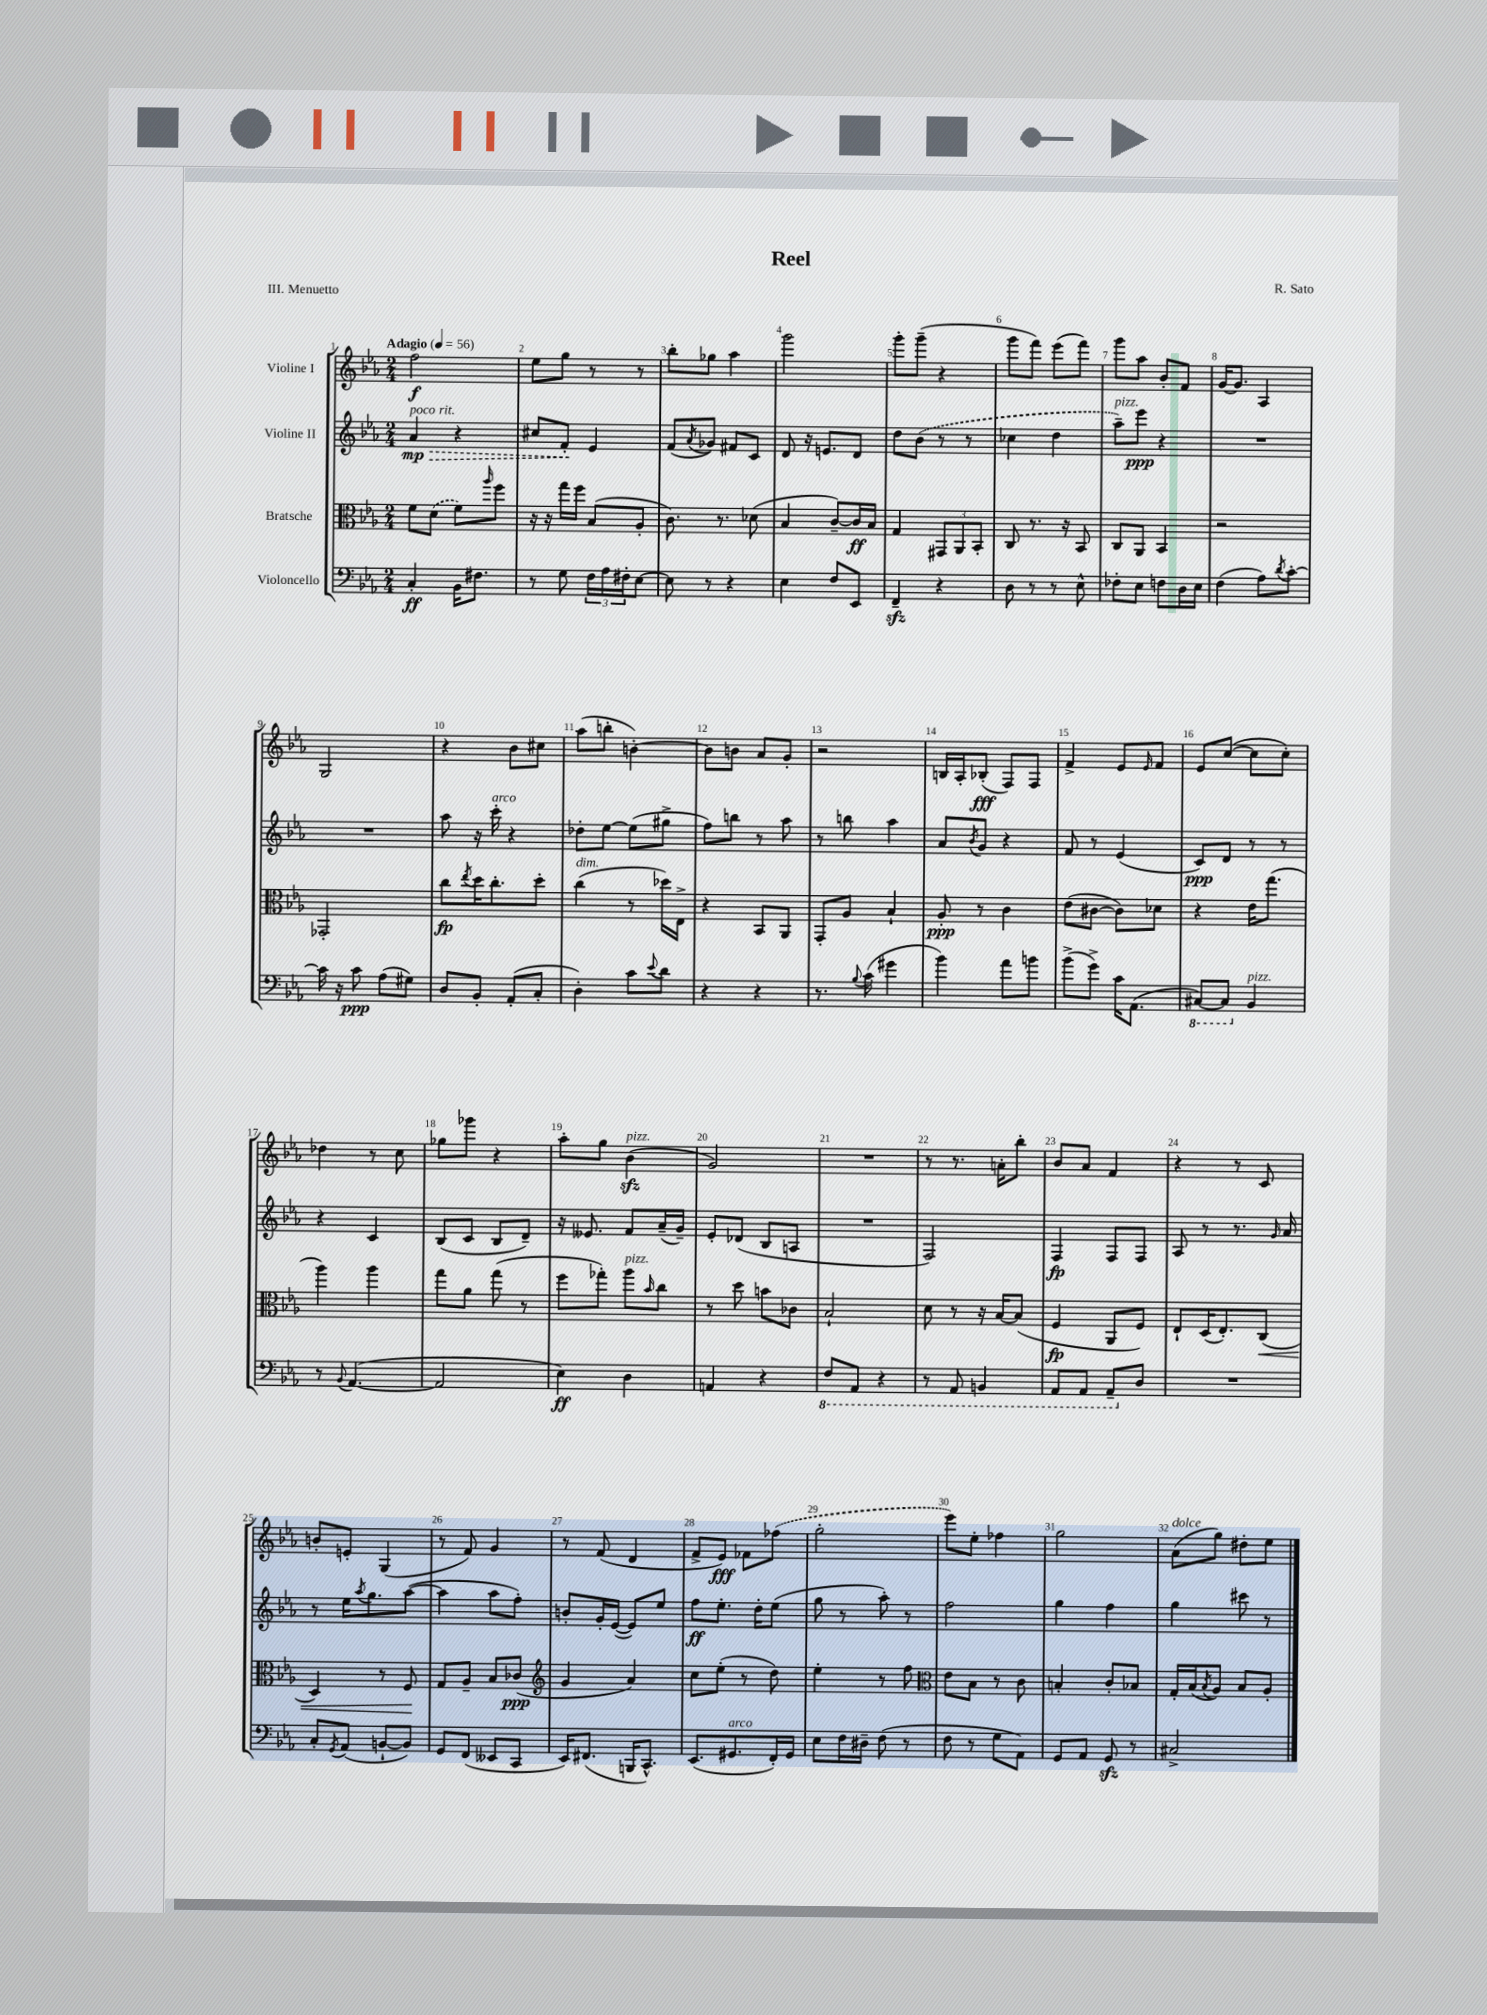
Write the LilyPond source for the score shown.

\header { title = "Reel" composer = "R. Sato" piece = "III. Menuetto" }
<<
\new StaffGroup <<
\new Staff = "s0" \with { instrumentName = "Violine I" } {
    \clef treble \key ees \major \numericTimeSignature \time 2/4 \tempo "Adagio" 4 = 56
    f''2\f |
    ees''8 g''8 r8 r8 |
    bes''8-. ges''8 aes''4 |
    g'''2 |
    g'''8-. g'''8--( r4 |
    g'''8 f'''8) ees'''8( f'''8) |
    g'''8 aes''8 bes'8-. f'8 |
    g'16~ g'8. aes4 |
    g2 |
    r4 bes'8 cis''8 |
    aes''8( b''8-. b'4~-.) |
    b'8 b'8 aes'8 g'8-. |
    r2 |
    b16 aes16-. bes8-.\fff( f8) f8 |
    f'4-> ees'8 \grace { ees'16 } f'8 |
    ees'8 c''8~( c''8 c''8-.) |
    des''4 r8 c''8 |
    ges''8 ges'''8 r4 |
    aes''8-. g''8 bes'4\sfz^\markup { \italic "pizz." }( |
    g'2) |
    R2 |
    r8 r8. a'16-. bes''8-. |
    bes'8 aes'8 f'4 |
    r4 r8 c'8 |
    b'8-. e'8-. g4( |
    r8 f'8) g'4 |
    r8 f'8( d'4 |
    f'8-> ees'8\fff) fes'8 \once \slurDashed fes''8( |
    g''2-. |
    ees'''8) ees''8-. fes''4 |
    g''2 |
    aes'8^\markup { \italic "dolce" }( g''8) dis''8-. ees''8 \bar "|." |
}
\new Staff = "s1" \with { instrumentName = "Violine II" } {
    \clef treble \key ees \major \numericTimeSignature \time 2/4
    \once \override Hairpin.style = #'dashed-line aes'4\mp\>^\markup { \italic "poco rit." } r4 |
    cis''8 f'8-.\! ees'4 |
    f'8( \acciaccatura { aes'8 } ges'8) fis'8 c'8 |
    d'8 r16 e'8. d'8 |
    d''8 \once \slurDashed bes'8( r8 r8 |
    ces''4 d''4 |
    aes''8--^\markup { \italic "pizz." }) ees'''8\ppp r4 |
    R2 |
    R2 |
    aes''8 r16 c'''16-.^\markup { \italic "arco" } r4 |
    des''8-. ees''8~ ees''8( gis''8-> |
    f''8) b''8 r8 aes''8 |
    r8 b''8 aes''4 |
    aes'8 \acciaccatura { bes'8 } g'8 r4 |
    f'8 r8 ees'4( |
    c'8\ppp) d'8 r8 r8 |
    r4 c'4 |
    bes8( c'8 bes8 d'8--) |
    r16 eeses'8. f'8 aes'16--( g'16--) |
    ees'8-. des'8( bes8 a8 |
    R2 |
    f2) |
    f4\fp f8 f8 |
    aes8 r8 r8. \grace { g'16 } aes'16 |
    r8 ees''16 \acciaccatura { aes''8 } g''8. aes''8~( |
    aes''4 aes''8 f''8-.) |
    b'8-. g'16-. ees'16~( ees'8) ees''8 |
    f''8\ff ees''8.-. d''16-. ees''8( |
    g''8 r8 aes''8-.) r8 |
    f''2 |
    g''4 f''4 |
    g''4 cis'''8 r8 \bar "|." |
}
\new Staff = "s2" \with { instrumentName = "Bratsche" } {
    \clef alto \key ees \major \numericTimeSignature \time 2/4
    f'8 \once \slurDashed d'8( f'8) \grace { aes''16 } f''8 |
    r16 r16 g''16 f''16 bes8( aes8-. |
    c'8.) r8. des'8( |
    bes4 c'8~--) c'16\ff bes16 |
    g4 \tuplet 3/2 { gis,8 aes,8 bes,8-. } |
    c8 r8. r16 bes,8 |
    c8 aes,8 bes,4 |
    r2 |
    ges,2-. |
    c''8\fp \acciaccatura { ees''8 } d''16 c''8.-. d''8-. |
    c''4^\markup { \italic "dim." }( r8 des''16) ees16-> |
    r4 bes,8 aes,8 |
    g,8-. aes8 bes4-! |
    aes8-.\ppp r8 c'4 |
    ees'8( cis'8~ cis'8) des'8 |
    r4 ees'16 g''8.( |
    aes''4) aes''4 |
    g''8 aes'8 g''8( r8 |
    f''8 ges''8-.) aes''8^\markup { \italic "pizz." } \grace { bes'16 } c''8 |
    r8 d''8 b'8 ces'8 |
    bes2-! |
    d'8 r8 r16 bes16~ bes8( |
    f4\fp aes,8 f8) |
    ees8-! d16( ees8.-.) c8\<( |
    d4) r8 f8\! |
    g8 aes8-- bes8 ces'8\ppp( |
    \clef treble g'4 aes'4) |
    c''8 ees''8-.( r8 d''8) |
    ees''4-. r8 f''8 |
    \clef alto ees'8 bes8 r8 c'8 |
    b4-. c'8-. bes8 |
    g16-. bes16( \acciaccatura { bes8 } aes8) bes8 aes8-. \bar "|." |
}
\new Staff = "s3" \with { instrumentName = "Violoncello" } {
    \clef bass \key ees \major \numericTimeSignature \time 2/4
    c4-.\ff bes,16 fis8. |
    r8 g8 \tuplet 3/2 { f16 aes16 fis16-. } ees8~ |
    ees8 r8 r4 |
    ees4 f8 ees,8 |
    f,4--\sfz r4 |
    d8 r8 r8 ees8-^ |
    fes8-. ees8 f8 d16 ees16 |
    f4( aes8) \acciaccatura { d'8 } c'8~-. |
    c'16 r16 c'8\ppp aes8( gis8) |
    d8 bes,8-. aes,8-.( c8-. |
    d4-.) c'8 \appoggiatura { ees'8 } d'8 |
    r4 r4 |
    r8. \appoggiatura { bes8 } c'16( gis'4 |
    bes'4) aes'8 b'8 |
    bes'8->( g'8->) c'16 aes,8.( |
    \ottava #-1 cis,8~) cis,8 \ottava #0 bes,4^\markup { \italic "pizz." } |
    r8 \appoggiatura { bes,8 } aes,4.~( |
    aes,2 |
    ees4\ff) d4 |
    a,4 r4 |
    \ottava #-1 f,8 aes,,8 r4 |
    r8 aes,,8 b,,4 |
    aes,,8 aes,,8 aes,,8-- \ottava #0 d8 |
    R2 |
    c8-. \acciaccatura { g,8 } aes,8( b,8~-! b,8) |
    g,8 f,8( eeses,8 c,8 |
    ees,16) fis,8.( b,,16 c,8.-^) |
    ees,8.( gis,8.^\markup { \italic "arco" } f,16-.) gis,16 |
    ees8 f16 dis16-- f8( r8 |
    f8 r8 g8 aes,8) |
    g,8 aes,8 g,8\sfz r8 |
    cis2-> \bar "|." |
}
>>
>>
\layout { \context { \Score \override BarNumber.break-visibility = ##(#f #t #t) barNumberVisibility = #all-bar-numbers-visible } }
